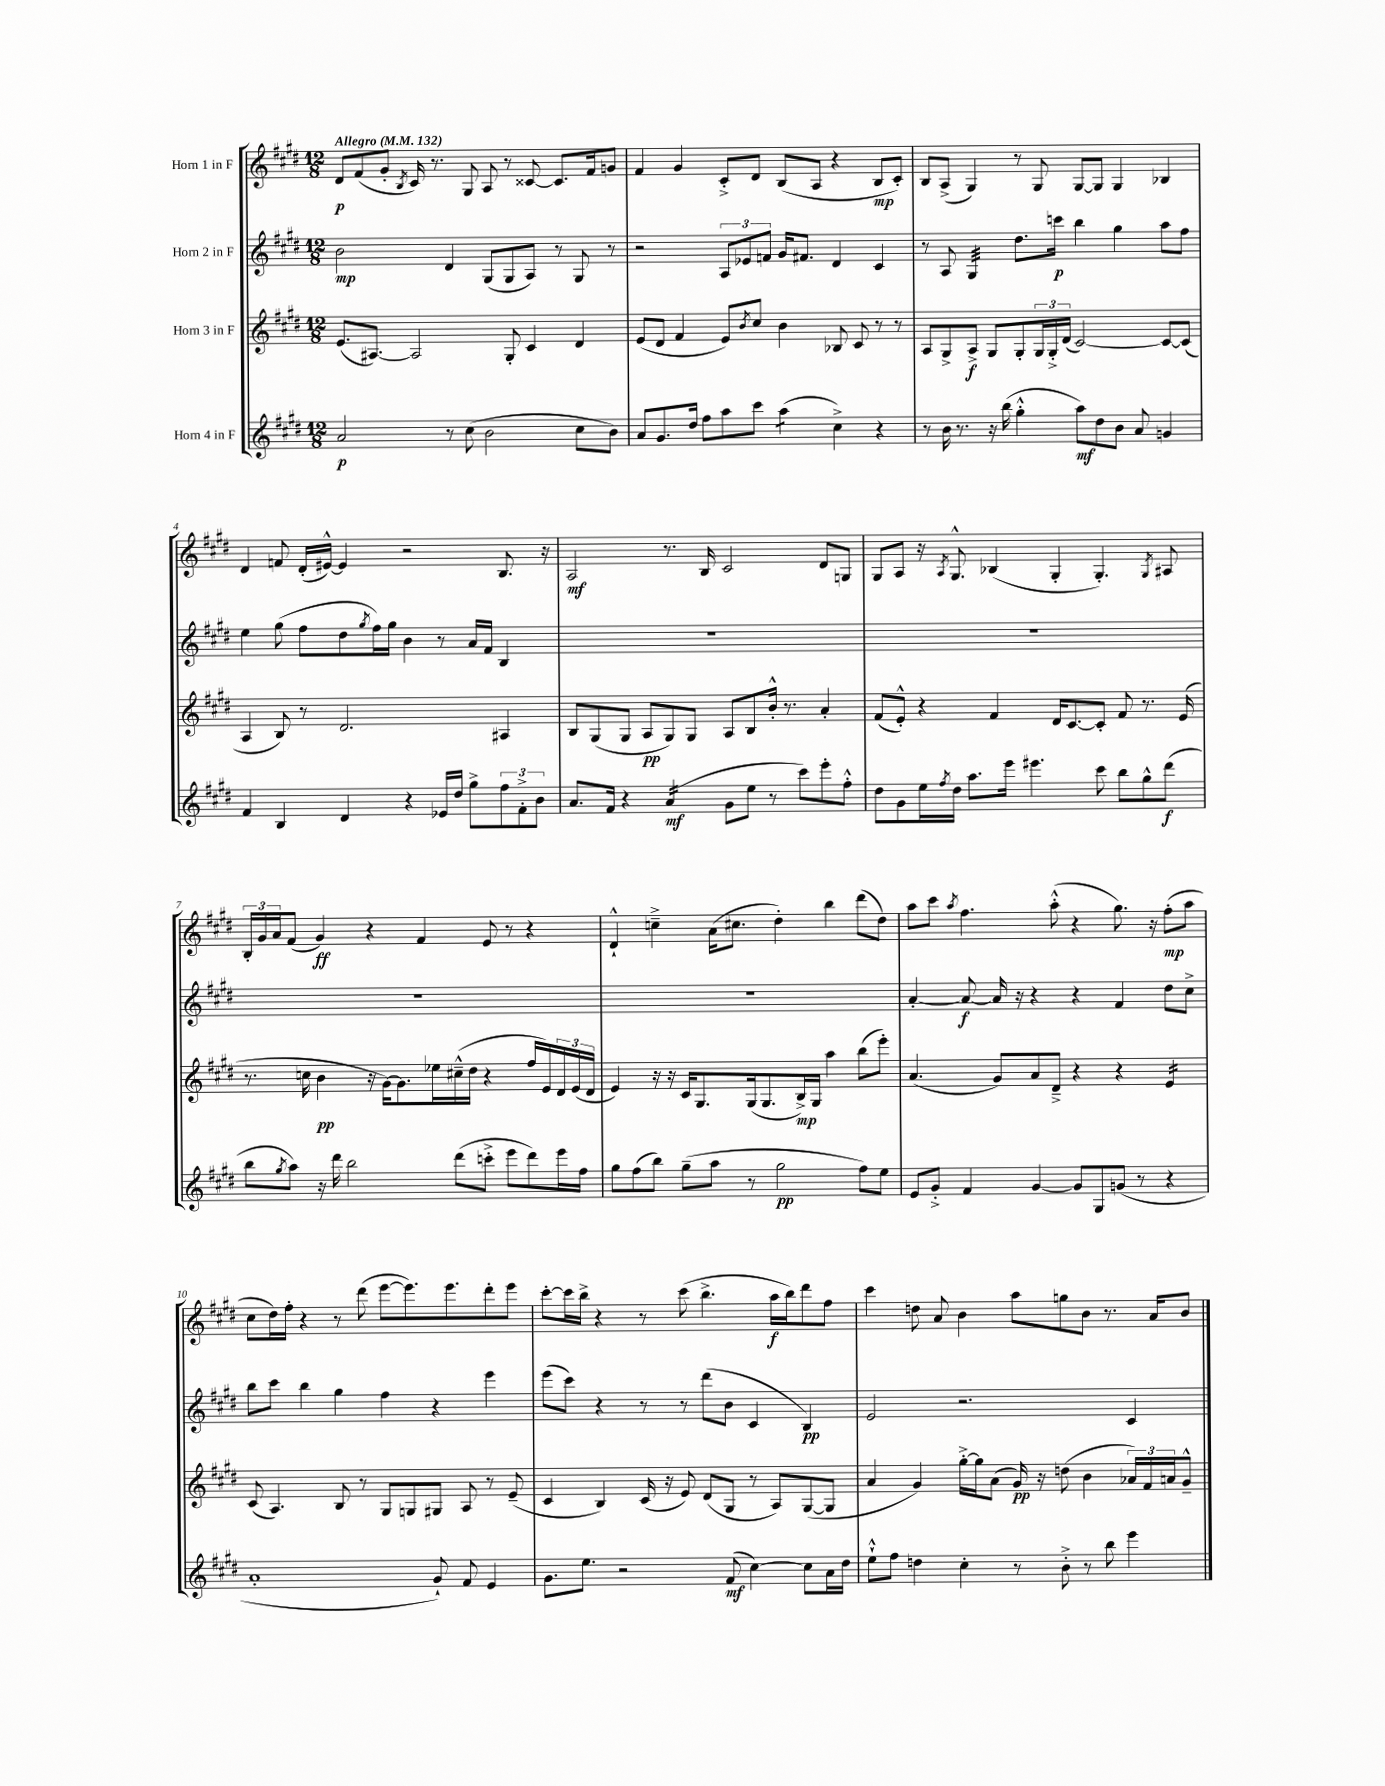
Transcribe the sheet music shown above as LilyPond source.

<<
\new StaffGroup <<
\new Staff = "s0" \with { instrumentName = "Horn 1 in F" } {
    \clef treble \key e \major \numericTimeSignature \time 12/8 \tempo "Allegro" 4 = 132
    dis'8\p fis'8( gis'8-. \acciaccatura { b8 } cis'16) r8. gis8 a8 r8 cisis'8~ cisis'8. fis'16 g'8 |
    fis'4 gis'4 cis'8-.-> dis'8 b8( a8 r4 b8\mp cis'8-.) |
    b8 a8->( gis4) r8 gis8 gis8~ gis8 gis4 bes4 |
    dis'4 f'8 dis'16-.( eis'16~-^) eis'4 r2 b8. r16 |
    a2\mf r8. b16 cis'2 dis'8 g8 |
    gis8 a8 r16 \acciaccatura { a8 } gis8.-^ bes4( gis4-. gis4.-.) \acciaccatura { gis8 } ais8 |
    \tuplet 3/2 { b16-. gis'16 a'16 } fis'8( gis'4\ff) r4 fis'4 e'8 r8 r4 |
    dis'4-!-^ c''4---> a'16( cis''8. dis''4-.) b''4 dis'''8( dis''8) |
    a''8 cis'''8 \acciaccatura { a''8 } fis''4. a''8-.-^( r4 gis''8.) r16 fis''8-.\mp( a''8 |
    cis''8 dis''16) fis''16-. r4 r8 dis'''8( e'''8~ e'''8.) e'''8. dis'''8-. e'''8 |
    cis'''8~-. cis'''16 b''16-> r4 r8 cis'''8( b''4.-> a''16\f b''16) dis'''8 fis''8 |
    cis'''4 d''8 a'8 b'4 a''8 g''8 b'8 r8. a'16 b'8 \bar "|." |
}
\new Staff = "s1" \with { instrumentName = "Horn 2 in F" } {
    \clef treble \key e \major \numericTimeSignature \time 12/8
    b'2\mp dis'4 gis8( gis8 a8) r8 gis8 r8 |
    r2 \tuplet 3/2 { a8 ees'8 f'8 } gis'16 fis'8. dis'4 cis'4 |
    r8 a8 gis4:32 dis''8. c'''16\p b''4 gis''4 a''8 fis''8 |
    e''4 gis''8( fis''8 dis''8 \acciaccatura { gis''8 } fis''16) gis''16 b'4 r8 a'16 fis'16 b4 |
    R1. |
    R1. |
    R1. |
    R1. |
    a'4~-. a'8~\f a'16 r16 r4 r4 fis'4 dis''8 cis''8-> |
    b''8 cis'''8 b''4 gis''4 fis''4 r4 e'''4 |
    e'''8( cis'''8) r4 r8 r8 dis'''8( b'8 cis'4 b4\pp) |
    e'2 r2. cis'4 \bar "|." |
}
\new Staff = "s2" \with { instrumentName = "Horn 3 in F" } {
    \clef treble \key e \major \numericTimeSignature \time 12/8
    e'8.( ais8.~) ais2 gis8-. cis'4 dis'4 |
    e'8( dis'8 fis'4 e'8) \acciaccatura { b'8 } cis''8 b'4 bes8 cis'8 r8 r8 |
    a8 gis8-> a8->\f gis8 gis8-. \tuplet 3/2 { gis16 gis16-.-> dis'16( } cis'2~) cis'8~ cis'8( |
    a4 b8) r8 dis'2. ais4 |
    b8 gis8( gis8 a8\pp gis8) gis8 a8 b8 b'16-.-^ r8. a'4-. |
    fis'8( e'8-.-^) r4 fis'4 dis'16 cis'8.~ cis'8-. fis'8 r8. e'16( |
    r8. c''16 b'4\pp r16 gis'16~) gis'8. ees''16 cis''16---^( dis''16 r4 fis''16 e'16) \tuplet 3/2 { dis'16 e'16( dis'16 } |
    e'4) r16 r16 cis'16 gis8. gis16( gis8. b16->\mp) gis16 a''4 b''8( e'''8-.) |
    a'4.( gis'8) a'8 dis'8---> r4 r4 e'4:16 |
    cis'8( a4.) b8 r8 gis8 g8 gis8 a8 r8 e'8--( |
    cis'4 b4) cis'16( r16 e'8) dis'8( gis8 r8 a8) gis8~( gis8 |
    a'4 gis'4) gis''16~-.-> gis''16 a'8( gis'16\pp) r16 d''8( b'4 \tuplet 3/2 { aes'16) fis'16 a'16 } gis'8---^ \bar "|." |
}
\new Staff = "s3" \with { instrumentName = "Horn 4 in F" } {
    \clef treble \key e \major \numericTimeSignature \time 12/8
    a'2\p r8 cis''8( b'2 cis''8 b'8) |
    a'8 gis'8. dis''16 fis''8 a''8 cis'''8 a''4:8( cis''4->) r4 |
    r8 b'16 r8. r16 b''16( gis''4-.-^ a''8\mf) dis''8 b'8 a'8 g'4 |
    fis'4 b4 dis'4 r4 ees'16 dis''16 gis''8-> \tuplet 3/2 { fis''8 fis'8-.-> b'8 } |
    a'8. fis'16 r4 a'4:16\mf( gis'8 e''8 r8 cis'''8) e'''8-. fis''8-.-^ |
    dis''8 gis'8 e''16 \acciaccatura { fis''8 } dis''16 a''8. e'''16 eis'''4. cis'''8 b''8 gis''8-^ dis'''8\f( |
    b''8 \acciaccatura { gis''8 } a''8) r16 dis'''16 b''2 dis'''8( c'''8-.-> e'''8 dis'''8) e'''16 fis''16 |
    gis''8 fis''8( b''8) gis''8--( a''8 r8 gis''2\pp fis''8) e''8 |
    e'8 gis'8-.-> fis'4 gis'4~ gis'8 gis8 g'8( r8 r4 |
    a'1-. gis'8-!) fis'8 e'4 |
    gis'8. e''8. r2 fis'8\mf( cis''4~) cis''8 a'16 dis''16 |
    e''8-!-^ fis''8 d''4 cis''4-. r8 b'8-.-> r8 b''8 e'''4 \bar "|." |
}
>>
>>
